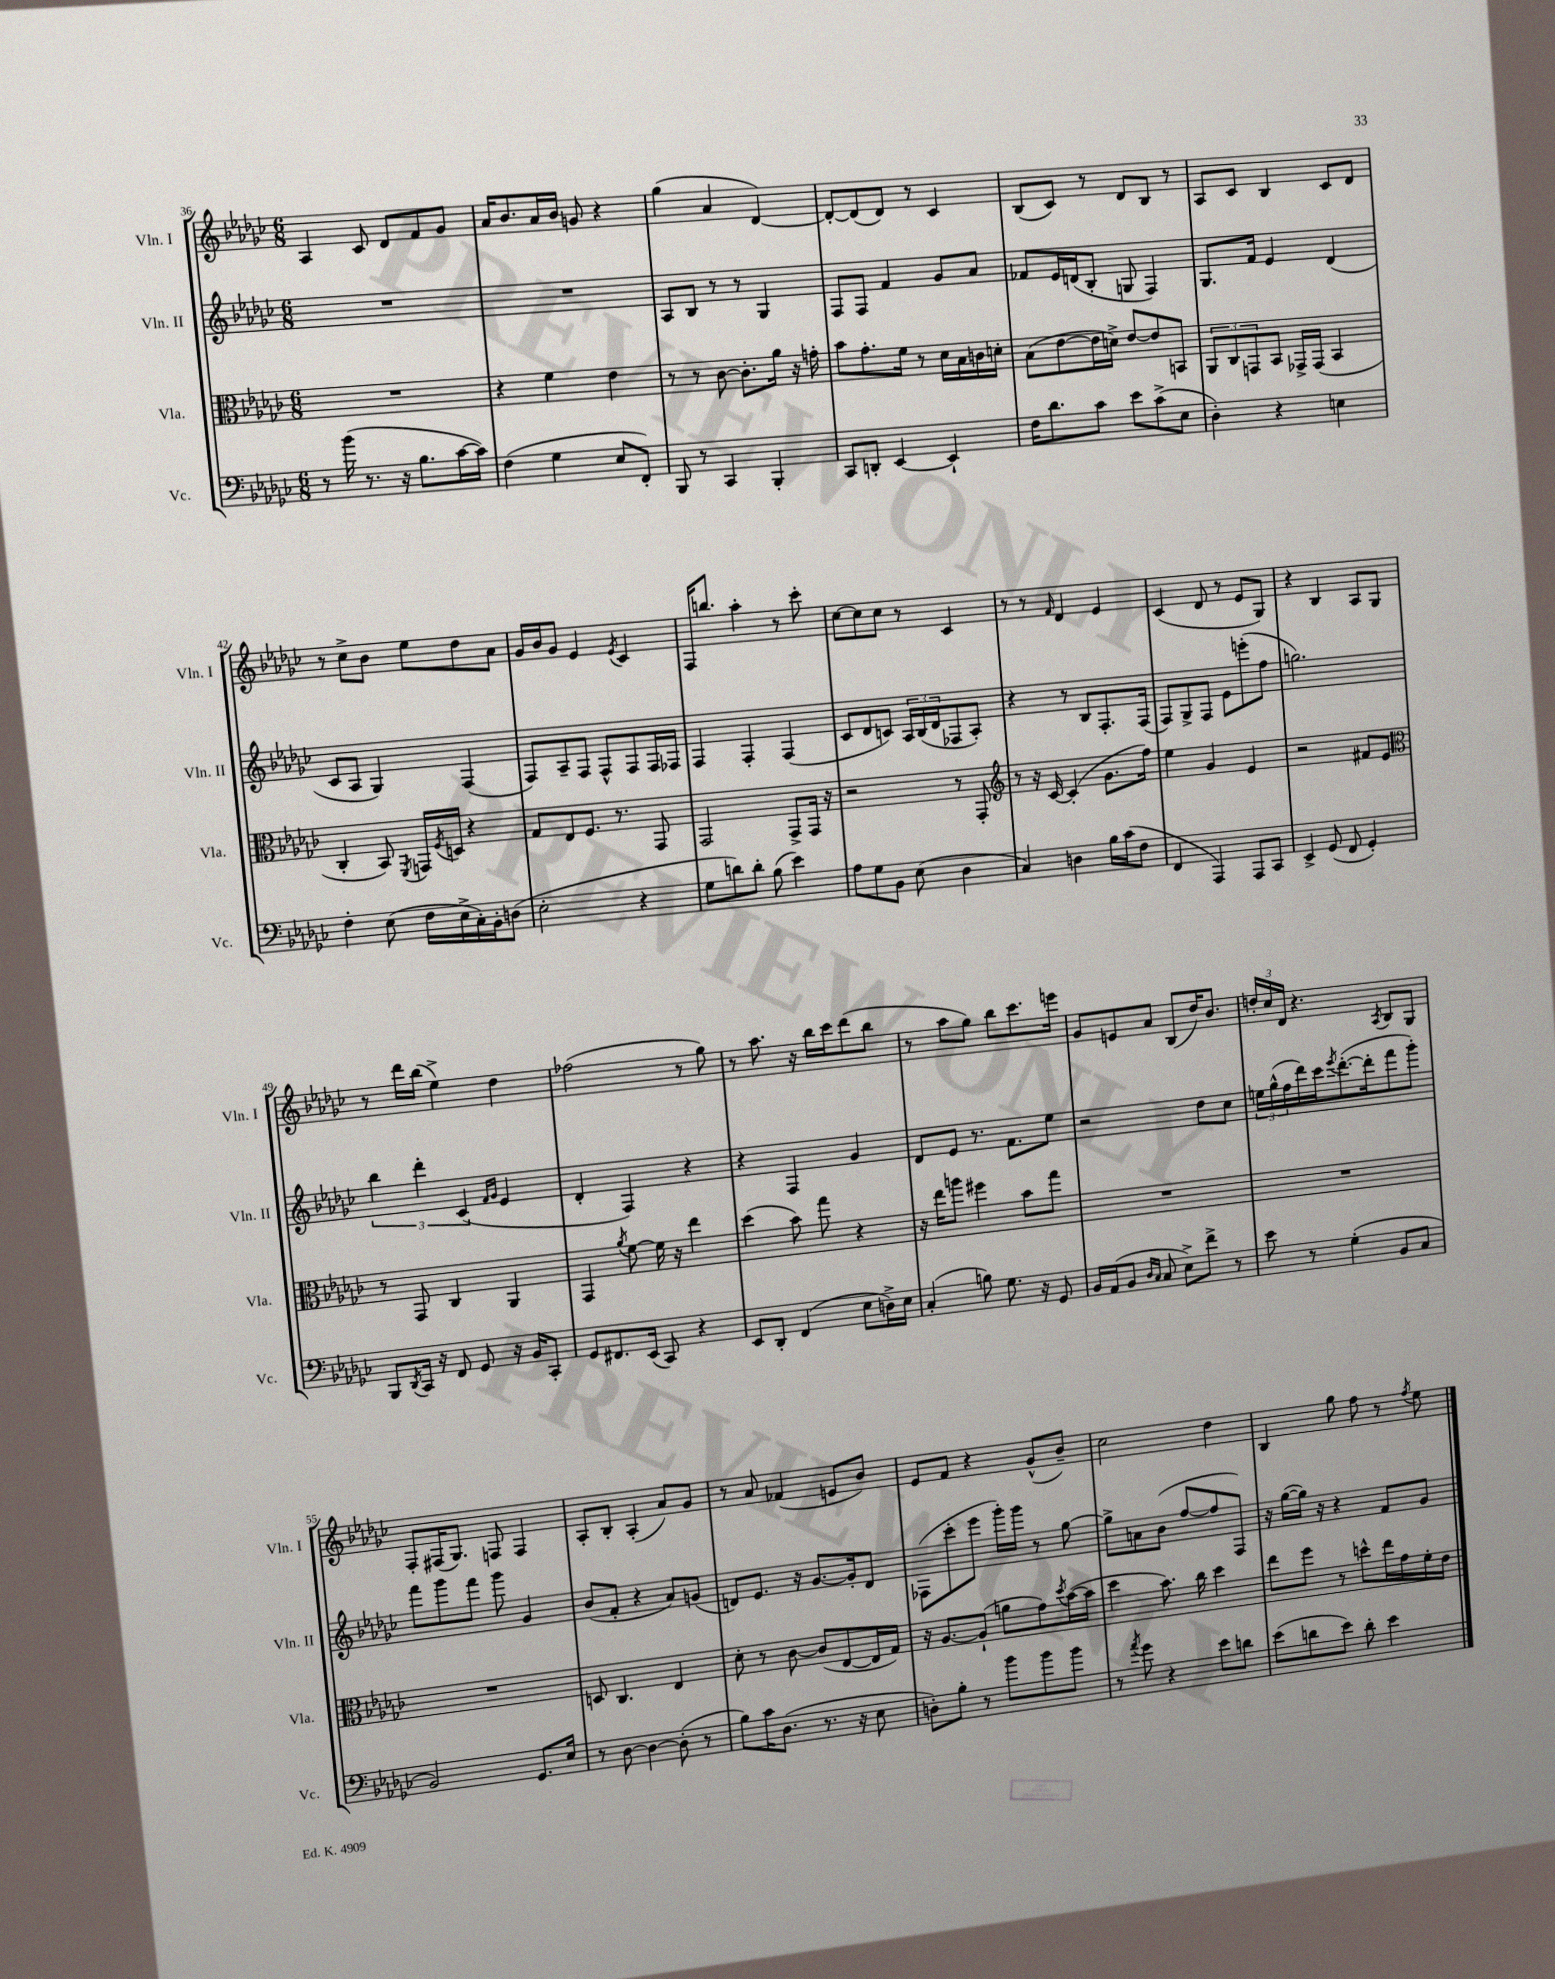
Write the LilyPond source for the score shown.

<<
\new StaffGroup <<
\new Staff = "s0" \with { instrumentName = "Vln. I" shortInstrumentName = "Vln. I" } {
    \clef treble \key ges \major \numericTimeSignature \time 6/8
    aes4 ces'8 des'8 f'8 ges'8 |
    aes'16 bes'8. aes'16 bes'16 g'8 r4 |
    ges''4( aes'4 des'4~) |
    des'8~-. des'8( des'8) r8 ces'4 |
    bes8( ces'8) r8 des'8 bes8 r8 |
    aes8 ces'8 bes4 ces'8 des'8 |
    r8 ces''8-> bes'8 ees''8 des''8 aes'8 |
    ges'16 bes'16 ges'8 ees'4 \acciaccatura { ees'8 } ces'4 |
    f16 b''8. aes''4-. r8 ces'''8-. |
    ces''8~ ces''8 ces''8 r8 ces'4 |
    r8 r8 \grace { f'16 } des'4 ees'4 |
    ces'4( des'8 r8 ees'8 ges8) |
    r4 bes4 aes8 ges8 |
    r8 des'''16 bes''16( ees''4->) des''4 |
    fes''2( r8 ges''8) |
    r8 aes''8. r16 bes''16 ces'''16 des'''8( bes''8 |
    r8 aes''8 ges''8) bes''8 ces'''8. e'''16 |
    ges'8 e'8 aes'8 bes8( des''16) bes'8. |
    \tuplet 3/2 { d''16-. ces''16 des'16 } r4. \acciaccatura { aes8 } bes8 ges8 |
    f8-. fis16( ges8.) f8 f4 |
    aes8-. bes8-. aes4-.( aes'8) ges'8 |
    r8 aes'8 fes'4( e'8 bes'8) |
    ees'8 f'8 r4 ges'8-^( bes'8--) |
    ces''2 des''4 |
    bes4 ges''8 f''8 r8 \acciaccatura { f''8 } ees''8 \bar "|." |
}
\new Staff = "s1" \with { instrumentName = "Vln. II" shortInstrumentName = "Vln. II" } {
    \clef treble \key ges \major \numericTimeSignature \time 6/8
    R2. |
    R2. |
    aes8 bes8 r8 r8 ges4 |
    f8 f8 f'4 ges'8 aes'8 |
    fes'8 ees'16 d'16( bes8-. g8 f4) |
    ges8. f'16 ees'4 des'4( |
    ces'8 aes8 ges4) f4( |
    f8) aes8-- f8 f8-^ f8 f16 fes16 |
    f4 f4-. f4( |
    ces'8 des'8 c'8) \tuplet 3/2 { aes16 bes16( des'16 } fes8 aes8-.) |
    r4 r8 bes8 f8.-. f16( |
    f8) ges8-> f8 ees'8 e'''8-.( f''8 |
    g''2.) |
    \tuplet 3/2 { bes''4 des'''4-. ces'4( } \grace { f'16 ges'16 } ees'4 |
    des'4-. f4) r4 |
    r4 f4 ges'4 |
    des'8 ees'8 r8. f'8. ees''8 |
    r2 des''8 ces''8 |
    \tuplet 3/2 { e''16 ges''16-^( f''16 } des'''16) ces'''16 \acciaccatura { ees'''8 } des'''8.~-.( des'''16-. f'''8 ges'''8-.) |
    f'''8 ges'''8 f'''8 ges'''8 ges'4 |
    bes'8( f'8-. r4 aes'8) g'8( |
    d'8) ees'8. r16 ges'8.~ ges'16-. d'8 |
    fes8( ces'''8-. ees'''8 ges'''16-.) ges'''16 r8 ges''8~ |
    ges''8-> a'8 bes'8( f''8~ f''8 f8) |
    r16 ges''16~( ges''16) r16 r4 f'8 ges'8 \bar "|." |
}
\new Staff = "s2" \with { instrumentName = "Vla." shortInstrumentName = "Vla." } {
    \clef alto \key ges \major \numericTimeSignature \time 6/8
    R2. |
    r4 f'4 ees'4 |
    r8 r8 ces'8~ ces'8.-. aes'16 r16 g'16-. |
    bes'8 ges'8.-. f'16 r8 des'16 bes16 c'16 d'16-. |
    bes8( ees'8~ ees'16 d'16->) ees'8~ ees'8 b,8 |
    \tuplet 3/2 { aes,8 ces8 g,8 } bes,8 ges,16-> ges,16( bes,4 |
    ces4-. bes,8) \acciaccatura { f,8 } g,16 \acciaccatura { f8 } d16 r4 |
    ges8 ees8 f8. r8. ges,8 |
    ges,2 ges,8-> ges,16 r16 |
    r2 r8 ges,8-. |
    \clef treble r8 r16 ces'16~ ces'4-.( ges'8. f''16) |
    ees''4 ges'4 ees'4 |
    r2 fis'8 ees'8 |
    \clef alto r8 ges,8 ces4 aes,4 |
    ges,4 \acciaccatura { aes'8 } f'8~ f'16 r16 ees''4 |
    des''4( bes'8) ges''8 r4 |
    r16 ees''16 a''8 fis''4 bes'8 ges''8 |
    R2. |
    R2. |
    R2. |
    d8 ces4. ees4 |
    des'8-. r8 ces'8~ ces'8( ees8~ ees16 ges16) |
    r16 aes8.~ aes8-!( a'8 ges'8) \acciaccatura { des''8 } bes'16~( bes'16 |
    des''4 bes'8.) ces''16 des''4 |
    ees''8 f''8 r8 d''8-^ ees''16 ges'16 f'16-. ees'16 \bar "|." |
}
\new Staff = "s3" \with { instrumentName = "Vc." shortInstrumentName = "Vc." } {
    \clef bass \key ges \major \numericTimeSignature \time 6/8
    r8 bes'16( r8. r16 bes8. ces'16~ ces'16) |
    f4( ges4 ees8 f,8-.) |
    bes,,8 r8 ces,4 bes,,4-. |
    ces,8 d,8-. ees,4~ ees,4-! |
    f16 des'8. ces'8 ees'8 ces'8->( ees8 |
    des4-.) r4 e4 |
    f4-. ees8( f16 ees16-> ces16-.) bes,16-. d8( |
    ees2-. r4 |
    ges8 d'8) d'8-. bes8( ees'4) |
    aes8 ges8 bes,8 ees8( des4 |
    ces4) d4 bes16 ces'16( f8 |
    f,4 aes,,4) aes,,8 ces,8 |
    ees,4-> ges,8( f,8 ges,4-.) |
    bes,,8 \acciaccatura { des,8 } ces,16 r16 f,8 ges,8 r16 bes,16 ces,8-. |
    ges,8 fis,8. ees,16( ces,8) r4 |
    ees,8 des,8-. f,4( ees8 d16->) ees16 |
    ces4-.( b8) ges8. r16 ges,8 |
    bes,16 aes,16( bes,8 \grace { des16 ces16 } ces8 ees8->) f'8-> r8 |
    ees'8 r8 ges4-.( bes,8 ces8 |
    bes,2) ges,8. ees16 |
    r8 des8~ des4~ des8-.( r8 |
    bes8) ces'16 des8.( r8. r16 ees8 |
    d8-.) bes8-. r8 bes'8 bes'8 bes'8 |
    r8 \acciaccatura { aes'8 } ges'8 r4 ees'8 d'8 |
    ees'8( d'8 ees'8) d'8-. ees'4 \bar "|." |
}
>>
>>
\layout { \context { \Score currentBarNumber = #36 } }
